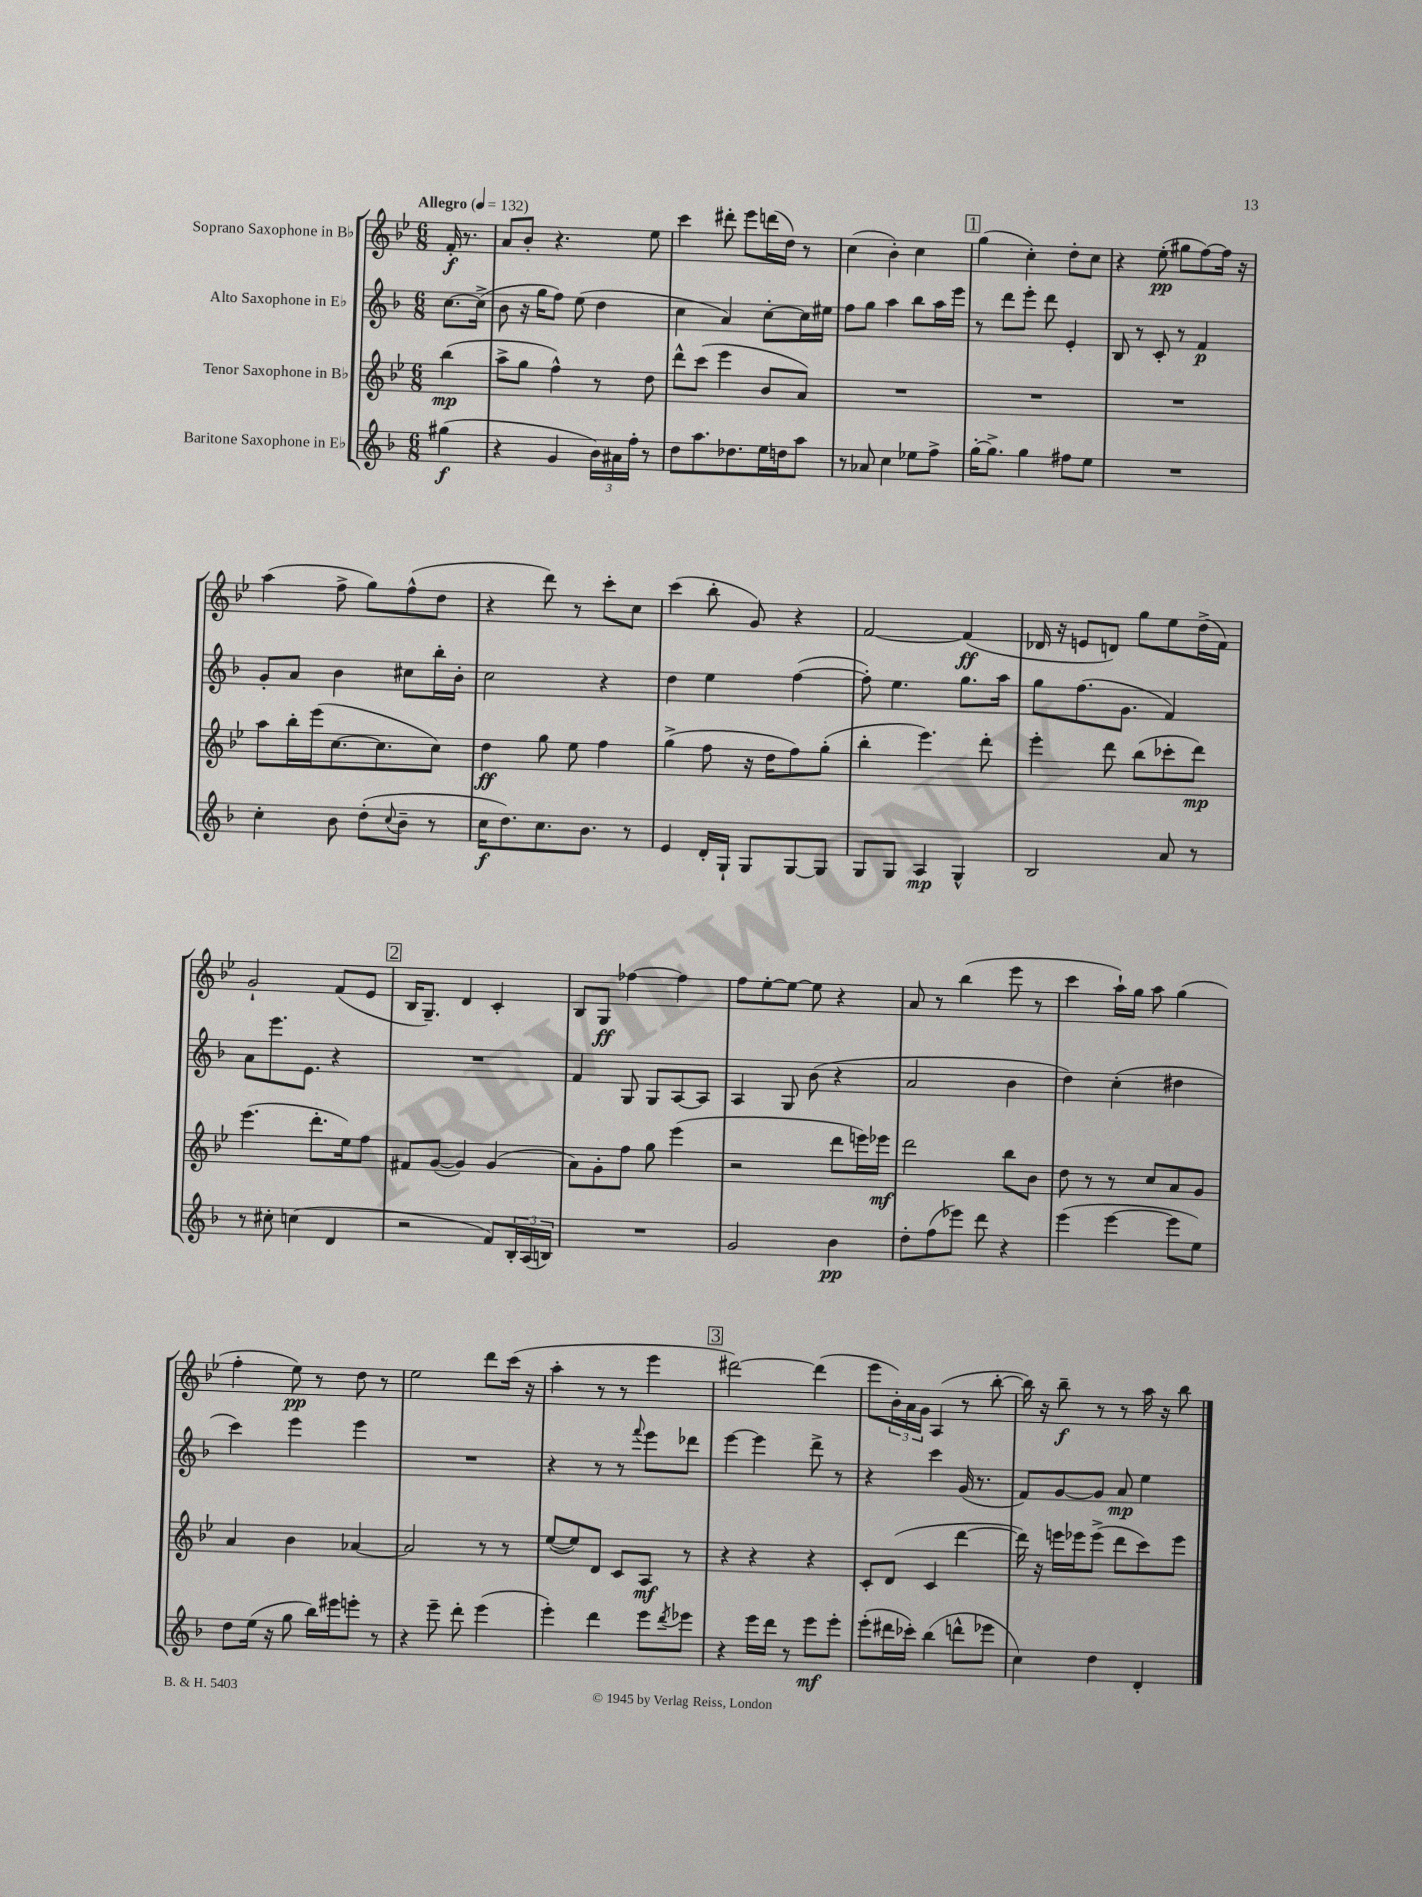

**kern	**dynam	**kern	**dynam	**kern	**dynam	**kern	**dynam
*part4	*part4	*part3	*part3	*part2	*part2	*part1	*part1
*staff4	*staff4	*staff3	*staff3	*staff2	*staff2	*staff1	*staff1
*I"Baritone Saxophone in E♭	*	*I"Tenor Saxophone in B♭	*	*I"Alto Saxophone in E♭	*	*I"Soprano Saxophone in B♭	*
*clefG2	*	*clefG2	*	*clefG2	*	*clefG2	*
*k[b-]	*	*k[b-e-]	*	*k[b-]	*	*k[b-e-]	*
*M6/8	*	*M6/8	*	*M6/8	*	*M6/8	*
*MM132	*	*MM132	*	*MM132	*	*MM132	*
=	=	=	=	=	=	=	=
!	!	!	!	!	!	!LO:TX:a:B:t=Allegro	!
(4gg#X\	f	(4bb-\	mp	[8.cc\L	.	16f'/	f
.	.	.	.	.	.	8.r	.
.	.	.	.	(16cc^\Jk]	.	.	.
=1	=1	=1	=1	=1	=1	=1	=1
4r	.	8aa^\L	.	8b-\	.	8a/L	.
.	.	8gg\J	.	16r	.	8b-'/J	.
.	.	.	.	16gg\KL	.	.	.
4g/	.	4ff^^\)	.	8ff\J)	.	4.r	.
.	.	.	.	(8ee\	.	.	.
24b-\LL)	.	8r	.	4dd\	.	.	.
24a#X\	.	.	.	.	.	.	.
24ff'\JJ	.	.	.	.	.	.	.
8r	.	8dd\	.	.	.	8ee-\	.
=2	=2	=2	=2	=2	=2	=2	=2
8dd\L	.	8ddd^^\L	.	4cc\	.	4ccc\	.
8.aa\	.	(8ccc\J	.	.	.	.	.
.	.	4eee-\	.	4a/)	.	8ddd#X'\	.
8.dd-X\	.	.	.	.	.	.	.
.	.	.	.	.	.	8eee-\L	.
16ee\L	.	8b-/L	.	[8cc'\L	.	(16dddn\L	.
16ddn\J	.	.	.	.	.	16dd\JJ)	.
8aa\J	.	8a/J)	.	16cc\L]	.	8r	.
.	.	.	.	16ee#X\JJ	.	.	.
=3	=3	=3	=3	=3	=3	=3	=3
8r	.	2.r	.	8ff\L	.	(4cc\	.
8a-X/	.	.	.	8gg\J	.	.	.
4cc\	.	.	.	4aa\	.	4b-'\)	.
8ee-X\L	.	.	.	8bb-\L	.	4cc\	.
8ff^\J	.	.	.	16aa\L	.	.	.
.	.	.	.	16eee\JJ	.	.	.
!!LO:REH:place=s1:t=1
=4	=4	=4	=4	=4	=4	=4	=4
[16gg'\KL	.	2.r	.	8r	.	(4gg\	.
8.gg^\J]	.	.	.	.	.	.	.
.	.	.	.	8ddd\L	.	.	.
4gg\	.	.	.	8eee'\J	.	4cc'\)	.
.	.	.	.	8ddd\	.	.	.
8ff#X\L	.	.	.	4e'/	.	8dd'\L	.
8ee\J	.	.	.	.	.	8cc\J	.
=5	=5	=5	=5	=5	=5	=5	=5
2.r	.	2.r	.	8B-/	.	4r	.
.	.	.	.	8r	.	.	.
.	.	.	.	8c'/	.	(8ee-'\	pp
.	.	.	.	8r	.	8gg#X\L	.
.	.	.	.	4f/	p	[8ff\)	.
.	.	.	.	.	.	16ff\Jk]	.
.	.	.	.	.	.	16r	.
!!LO:LB:g=z
=6	=6	=6	=6	=6	=6	=6	=6
4cc'\	.	8aa\L	.	8g'/L	.	(4aa\	.
.	.	16bb-'\L	.	8a/J	.	.	.
.	.	(16eee-\J	.	.	.	.	.
8b-\	.	[8.cc\	.	4b-\	.	8ff^\	.
(8dd'\L	.	.	.	.	.	8gg\L)	.
.	.	8.cc\]	.	.	.	.	.
8qqcc/	.	.	.	.	.	.	.
8b-~\J	.	.	.	8cc#X\L	.	(8ff^^\	.
8r	.	8cc\J)	.	16bb-'\L	.	8dd\J	.
.	.	.	.	16b-'\JJ	.	.	.
=7	=7	=7	=7	=7	=7	=7	=7
16cc\KL	f	4dd\	ff	2cc\	.	4r	.
8.dd\)	.	.	.	.	.	.	.
8.cc\	.	8gg\	.	.	.	8ddd\)	.
.	.	8ee-\	.	.	.	8r	.
8.b-\J	.	.	.	.	.	.	.
.	.	4ff\	.	4r	.	8ccc'\L	.
8r	.	.	.	.	.	8cc\J	.
=8	=8	=8	=8	=8	=8	=8	=8
4e/	.	(4gg^\	.	4dd\	.	(4ccc\	.
16d'/LL	.	8ff\	.	4ee\	.	8bb-'\	.
16G`/JJ	.	.	.	.	.	.	.
8G/L	.	16r	.	.	.	8g/)	.
.	.	16dd\KL	.	.	.	.	.
[8G/	.	8ff\)	.	([4ff\	.	4r	.
8G/J]	.	(8gg'\J	.	.	.	.	.
=9	=9	=9	=9	=9	=9	=9	=9
8G/L	.	4bb-'\	.	8ff'\])	.	[2f/	.
8G/J	.	.	.	4.ee\	.	.	.
4A/	mp	4.eee-\)	.	.	.	.	.
4G^^/	.	.	.	8.gg\L	.	(4f/]	ff
.	.	8ddd'\	.	.	.	.	.
.	.	.	.	16aa\Jk	.	.	.
=10	=10	=10	=10	=10	=10	=10	=10
2B-/	.	4eee-'\	.	8gg\L	.	16d-X/	.
.	.	.	.	.	.	16r	.
.	.	.	.	(8.ff\	.	8en/L	.
.	.	8ddd\	.	.	.	8dn/J)	.
.	.	.	.	8.g\J	.	.	.
.	.	(8bb-\L	.	.	.	8gg\L	.
8a/	.	8ccc-X'\	.	4f/)	.	8ee-\	.
8r	.	8ddd\J)	mp	.	.	(16dd^\L	.
.	.	.	.	.	.	16f\JJ)	.
!!LO:LB:g=z
=11	=11	=11	=11	=11	=11	=11	=11
8r	.	(4.eee-\	.	8a\L	.	2g`/	.
8cc#X'\	.	.	.	8.eee\	.	.	.
(4ccn\	.	.	.	.	.	.	.
.	.	.	.	8.e\J	.	.	.
.	.	8.ddd'\L	.	.	.	.	.
4d/	.	.	.	4r	.	(8f/L	.
.	.	16ee-\k)	.	.	.	.	.
.	.	8ff\J	.	.	.	8e-/J	.
!!LO:REH:place=s1:t=2
=12	=12	=12	=12	=12	=12	=12	=12
2r	.	8f#X/L	.	2.r	.	16B-/KL	.
.	.	.	.	.	.	8.G~/J)	.
.	.	([8g/J	.	.	.	.	.
.	.	4g/])	.	.	.	4d/	.
8f/L)	.	(4g/	.	.	.	4c'/	.
24B-'/L	.	.	.	.	.	.	.
(24A/	.	.	.	.	.	.	.
24Bn/JJ)	.	.	.	.	.	.	.
=13	=13	=13	=13	=13	=13	=13	=13
2.r	.	8a\L)	.	4f/	.	8B-/L	.
.	.	8g'\	.	.	.	8G/J	ff
.	.	8ff\J	.	8G/	.	[4ff-X\	.
.	.	8gg\	.	8G/L	.	.	.
.	.	(4eee-\	.	[8A/	.	4ff-\]	.
.	.	.	.	8A/J]	.	.	.
=14	=14	=14	=14	=14	=14	=14	=14
2g/	.	2r	.	4A/	.	8ff\L	.
.	.	.	.	.	.	[8ee-'\	.
.	.	.	.	8G/	.	8ee-\J_	.
.	.	.	.	(8b-\	.	8ee-\]	.
4b-\	pp	8ddd\L	.	4r	.	4r	.
.	.	16eeen\L)	.	.	.	.	.
.	.	16eee-X\JJ	mf	.	.	.	.
=15	=15	=15	=15	=15	=15	=15	=15
8dd'\L	.	2ddd\	.	2a/	.	8a/	.
(8ff\	.	.	.	.	.	8r	.
8eee-X\J)	.	.	.	.	.	(4bb-\	.
8ddd\	.	.	.	.	.	.	.
4r	.	8bb-\L	.	4b-\	.	8eee-\	.
.	.	8b-\J	.	.	.	8r	.
=16	=16	=16	=16	=16	=16	=16	=16
(4eee\	.	8dd\	.	4dd\)	.	4ccc\	.
.	.	8r	.	.	.	.	.
[4eee\	.	8r	.	(4cc'\	.	16aa`\LL)	.
.	.	.	.	.	.	16gg\JJ	.
.	.	8cc/L	.	.	.	8aa\	.
8eee\L]	.	8a/	.	4dd#X\	.	(4gg\	.
8ee\J)	.	8g/J	.	.	.	.	.
!!LO:LB:g=z
=17	=17	=17	=17	=17	=17	=17	=17
8dd\L	.	4a/	.	4ccc\)	.	4ff'\	.
(16ee\Jk	.	.	.	.	.	.	.
16r	.	.	.	.	.	.	.
8gg\	.	4b-\	.	4eee\	.	8ee-\)	pp
16bb-\LL)	.	.	.	.	.	8r	.
16eee#X\J	.	.	.	.	.	.	.
8eeen'\J	.	[4a-X/	.	4eee\	.	8dd\	.
8r	.	.	.	.	.	8r	.
=18	=18	=18	=18	=18	=18	=18	=18
4r	.	2a-/]	.	2.r	.	2ee-\	.
8eee~\	.	.	.	.	.	.	.
8ddd'\	.	.	.	.	.	.	.
(4eee\	.	8r	.	.	.	8ddd\L	.
.	.	8r	.	.	.	(16ccc\Jk	.
.	.	.	.	.	.	16r	.
=19	=19	=19	=19	=19	=19	=19	=19
4eee'\)	.	([8ee-/L	.	4r	.	4aa'\	.
.	.	8ee-/])	.	.	.	.	.
4ddd\	.	8d/J	.	8r	.	8r	.
.	.	8c/L	.	8r	.	8r	.
.	.	.	.	8qqfff/	.	.	.
8eee\L	.	8A/J	mf	8eee\L	.	4eee-\	.
8qddd/	.	.	.	.	.	.	.
8eee-X\J	.	8r	.	8ddd-X\J	.	.	.
!!LO:REH:place=s1:t=3
=20	=20	=20	=20	=20	=20	=20	=20
4r	.	4r	.	[4eee\	.	[2ddd#X\)	.
16eee\LL	.	4r	.	4eee\]	.	.	.
16ddd\JJ	.	.	.	.	.	.	.
8r	.	.	.	.	.	.	.
8eee\L	mf	4r	.	8ddd^\	.	(4ddd#\]	.
8eee'\J	.	.	.	8r	.	.	.
=21	=21	=21	=21	=21	=21	=21	=21
(8eee'\L	.	8c'/L	.	4r	.	8eee-\L	.
16ddd#X\L	.	(8d/J	.	.	.	24b-'\L)	.
.	.	.	.	.	.	24a\	.
16ccc-X'\JJ)	.	.	.	.	.	.	.
.	.	.	.	.	.	24g\JJ	.
(4bb-\	.	4c/	.	4ccc\	.	(4A/	.
8dddn^^\L	.	[4ddd\	.	(16g/	.	8r	.
.	.	.	.	8.r	.	.	.
8eee-X\J	.	.	.	.	.	[8bb-'\	.
=22	=22	=22	=22	=22	=22	=22	=22
4cc\)	.	16ddd\])	.	8f/L)	.	16bb-\])	.
.	.	16r	.	.	.	16r	.
.	.	16eeen\LL	.	[8g/	.	8bb-~\	f
.	.	16eee-X\J	.	.	.	.	.
4dd\	.	(8eee-^\J	.	8g/J]	.	8r	.
.	.	8ddd\L	.	8a/	mp	8r	.
4d'/	.	8ccc\)	.	4ee\	.	16aa\	.
.	.	.	.	.	.	16r	.
.	.	8eee-\J	.	.	.	8bb-\	.
==	==	==	==	==	==	==	==
*-	*-	*-	*-	*-	*-	*-	*-
